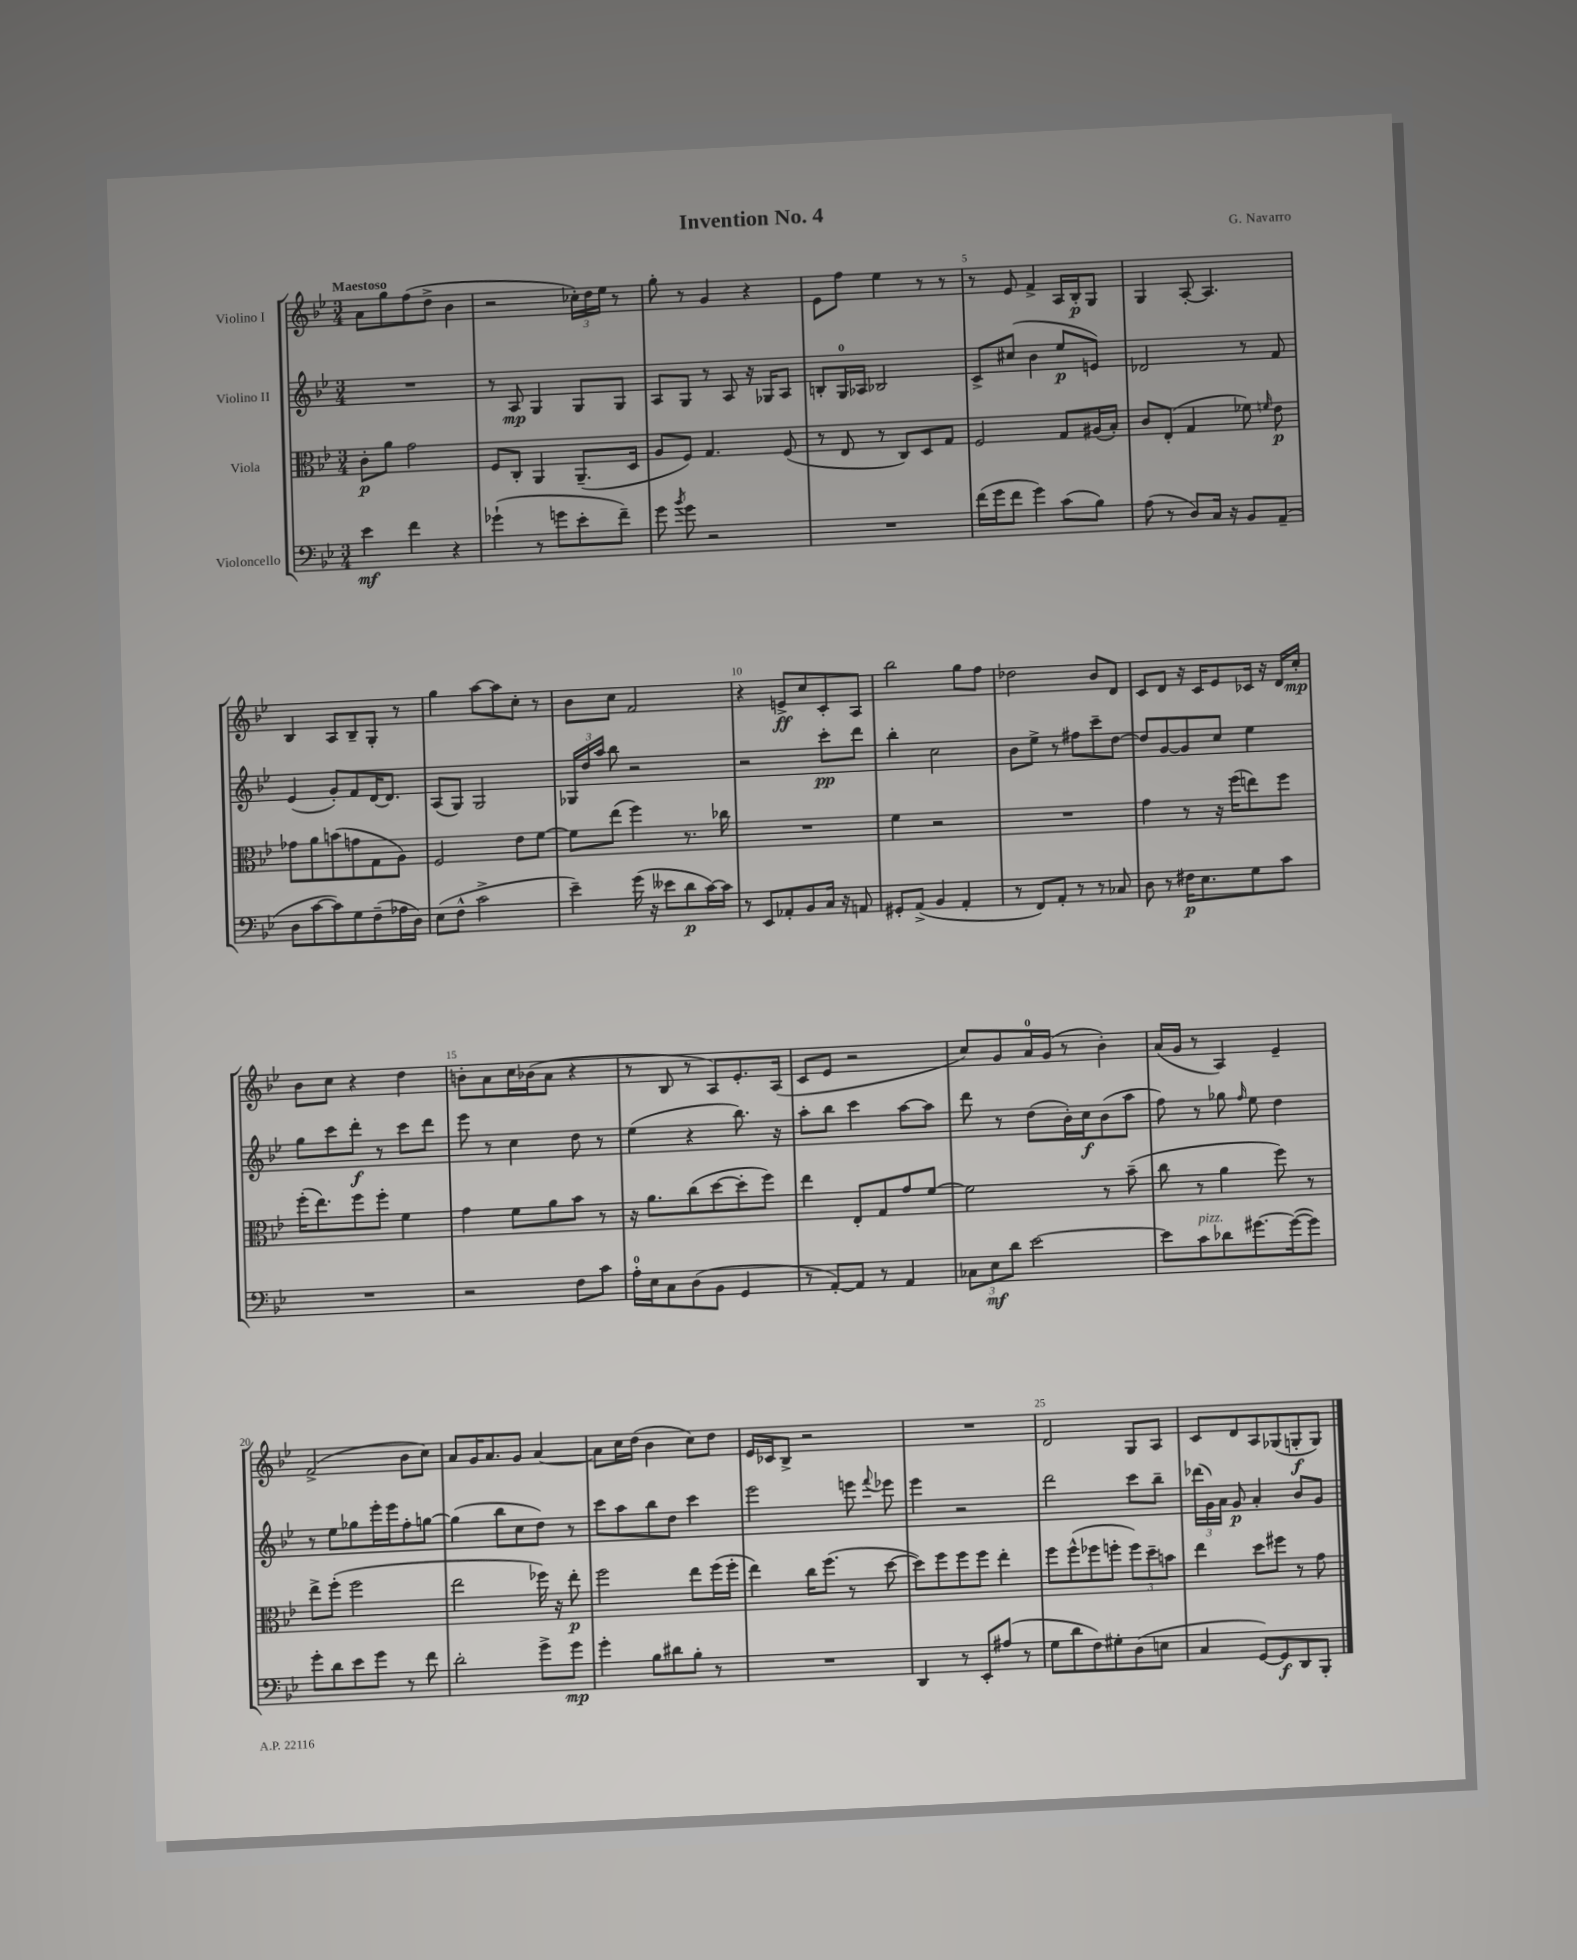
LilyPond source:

\header { title = "Invention No. 4" composer = "G. Navarro" }
<<
\new StaffGroup <<
\new Staff = "s0" \with { instrumentName = "Violino I" } {
    \clef treble \key bes \major \numericTimeSignature \time 3/4 \tempo "Maestoso"
    \autoBeamOff a'8[ g''8 f''8( d''8]-> bes'4 |
    r2 \tuplet 3/2 { ces''16[-.) d''16 ees''16] } r8 |
    g''8-. r8 g'4 r4 |
    ees'8[ f''8] ees''4 r8 r8 |
    r8 ees'8 f'4-> a16[ bes16-.\p g8] |
    g4 a8~-. a4. |
    bes4 a8[ bes8-- g8]-. r8 |
    g''4 a''8[~ a''8 c''8]-. r8 |
    bes'8[ c''8] f'2 |
    r4 e'8[->\ff c''8 c'8-. a8] |
    bes''2 g''8[ f''8] |
    des''2 bes'8[ d'8] |
    c'8[ d'8] r16 c'16[ ees'8 ces'16] r16 d'16[ c''16]-.\mp |
    bes'8[ c''8] r4 d''4 |
    b'8[-. a'8 c''16 bes'16( a'8] r4 |
    r8 bes8 r8 a8[) ees'8.-. a16]( |
    c'8[ ees'8] r2 |
    c''8[) g'8 a'16-0 g'16]( r8 bes'4-.) |
    a'16[( g'16] r8 a4) ees'4-- |
    f'2->( bes'8[ c''8]) |
    a'8[ g'16 a'8. g'8] a'4~ |
    a'8[ c''16 d''16]( bes'4 c''8[) d''8] |
    ees'16[ ces'16 bes8]-> r2 |
    R2. |
    d'2 g8[ a8] |
    c'8[ d'8 a8 ges8( g8-.\f g8]) \bar "|." |
}
\new Staff = "s1" \with { instrumentName = "Violino II" } {
    \clef treble \key bes \major \numericTimeSignature \time 3/4
    \autoBeamOff R2. |
    r8 a8\mp g4 g8[ g8] |
    a8[ g8] r8 a8 r16 ges16[ a8] |
    b8[-. g16-0 aes16] bes2 |
    c'8[-> cis''8]( bes'4 ees''8[\p e'8]) |
    des'2 r8 f'8 |
    ees'4( g'8[-.) f'8 d'16~ d'8.] |
    a8[( g8]) g2 |
    \tuplet 3/2 { ges16[ d''16 a''16] } bes''8 r2 |
    r2 c'''8[-.\pp d'''8] |
    bes''4-. c''2 |
    bes'8[ ees''8]-> r8 fis''8[ c'''8-- d''8]~ |
    d''8[ g'8~ g'8 c''8] ees''4 |
    g''8[ c'''8 d'''8]-.\f r8 c'''8[ d'''8] |
    ees'''8 r8 c''4 d''8 r8 |
    ees''4( r4 bes''8.) r16 |
    a''8[-. bes''8] c'''4 a''8[~ a''8] |
    d'''8 r8 d''8[( bes'16-.) c''16\f bes'8( a''8] |
    f''8) r8 ges''8 \grace { f''16 } ees''8 d''4 |
    r8 ees''8[ ges''8 ees'''16-. ees'''16 f''8-. g''8]~ |
    g''4( bes''8[ c''8 d''8]) r8 |
    c'''8[ a''8 bes''8 d''8] c'''4 |
    ees'''2 e'''8 \appoggiatura { f'''8 } ees'''8 |
    ees'''4 r2 |
    d'''2 c'''8[ bes''8]-- |
    \tuplet 3/2 { des'''16[( g'16) a'16] } g'8\p a'4-. bes'8[ g'8] \bar "|." |
}
\new Staff = "s2" \with { instrumentName = "Viola" } {
    \clef alto \key bes \major \numericTimeSignature \time 3/4
    \autoBeamOff c'8[-.\p a'8] g'2 |
    f8[ c8]-. a,4 a,8.[--( d16] |
    a8[ f8]) g4. f8( |
    r8 ees8 r8 c8[) d8 g8] |
    f2 g8[ ais16( bes16]-.) |
    c'8[ ees8]-.( g4 fes'8) \grace { f'16 } ees'8\p |
    ges'8[ a'8 b'8( g'8 g8 a8]) |
    f2 ees'8[ f'8]~ |
    f'8[ ees''8]( f''4) r8. ces''16 |
    R2. |
    f'4 r2 |
    R2. |
    g'4 r8 r16 f''16[( e''8) f''8] |
    f''16[-.( ees''8.) f''8 f''8]-. f'4 |
    g'4 f'8[ a'8 bes'8] r8 |
    r16 a'8.[ c''8( d''8~ d''8-. f''8]) |
    ees''4 ees8[-. g8 g'8 f'8]~ |
    f'2 r8 bes'8--( |
    c''8 r8 a'4 f''8) r8 |
    ees''8[-> f''8]-.( f''2 |
    ees''2 fes''16) r16 ees''8-.\p |
    f''2 ees''8[ f''16( f''16]-. |
    ees''4) c''16[ f''8.]( r8 d''8~ |
    d''8[) f''8 f''8 f''8] ees''4-. |
    f''8[ f''8-^( fes''8 f''8]-. \tuplet 3/2 { f''8[) d''8-- b'8] } |
    ees''4 d''8[ fis''8] r8 g'8 \bar "|." |
}
\new Staff = "s3" \with { instrumentName = "Violoncello" } {
    \clef bass \key bes \major \numericTimeSignature \time 3/4
    \autoBeamOff ees'4\mf f'4 r4 |
    ges'4-!( r8 g'8[ ees'8-. f'8]--) |
    g'8 \acciaccatura { bes'8 } g'8 r2 |
    R2. |
    f'16[( g'16 f'8] g'4) c'8[( bes8]) |
    a8( r8 d8[) c16] r16 bes,8[ a,8]--( |
    d8[ c'8~ c'8) g8 f8--( aes16 d16]) |
    ees8[( f8]-^ c'2-> |
    ees'4--) g'16( r16 eeses'8[ d'8\p c'16~) c'16] |
    r8 ees,8[ aes,8-. bes,8 c16] r16 a,8 |
    gis,8[-. a,8]->( bes,4 a,4-. |
    r8 f,8[) a,8]-. r8 r8 ces8 |
    d8 r8 fis16[\p ees8. g8 c'8] |
    R2. |
    r2 f8[ c'8] |
    a16[-0-. ees16 c8 d8( bes,8] g,4 |
    r8 a,8[~-.) a,8] r8 a,4 |
    \tuplet 3/2 { ces8[ ees8\mf d'8] } ees'2~ |
    ees'8[ c'8^\markup { \italic "pizz." } des'8 gis'8.~ gis'16~( gis'8]) |
    g'8[-. d'8 ees'8 g'8] r8 f'8 |
    d'2-. g'8[-> g'8]\mp |
    g'4-. bes8[ dis'8 bes8]-. r8 |
    R2. |
    d,4 r8 ees,8[-. ais8]( r8 |
    g8[ d'8 f8) gis8-. d8( e8] |
    c4 g,8[~) g,8\f d,8 bes,,8]-. \bar "|." |
}
>>
>>
\layout { \context { \Score \override BarNumber.break-visibility = ##(#f #t #t) barNumberVisibility = #(every-nth-bar-number-visible 5) } }
